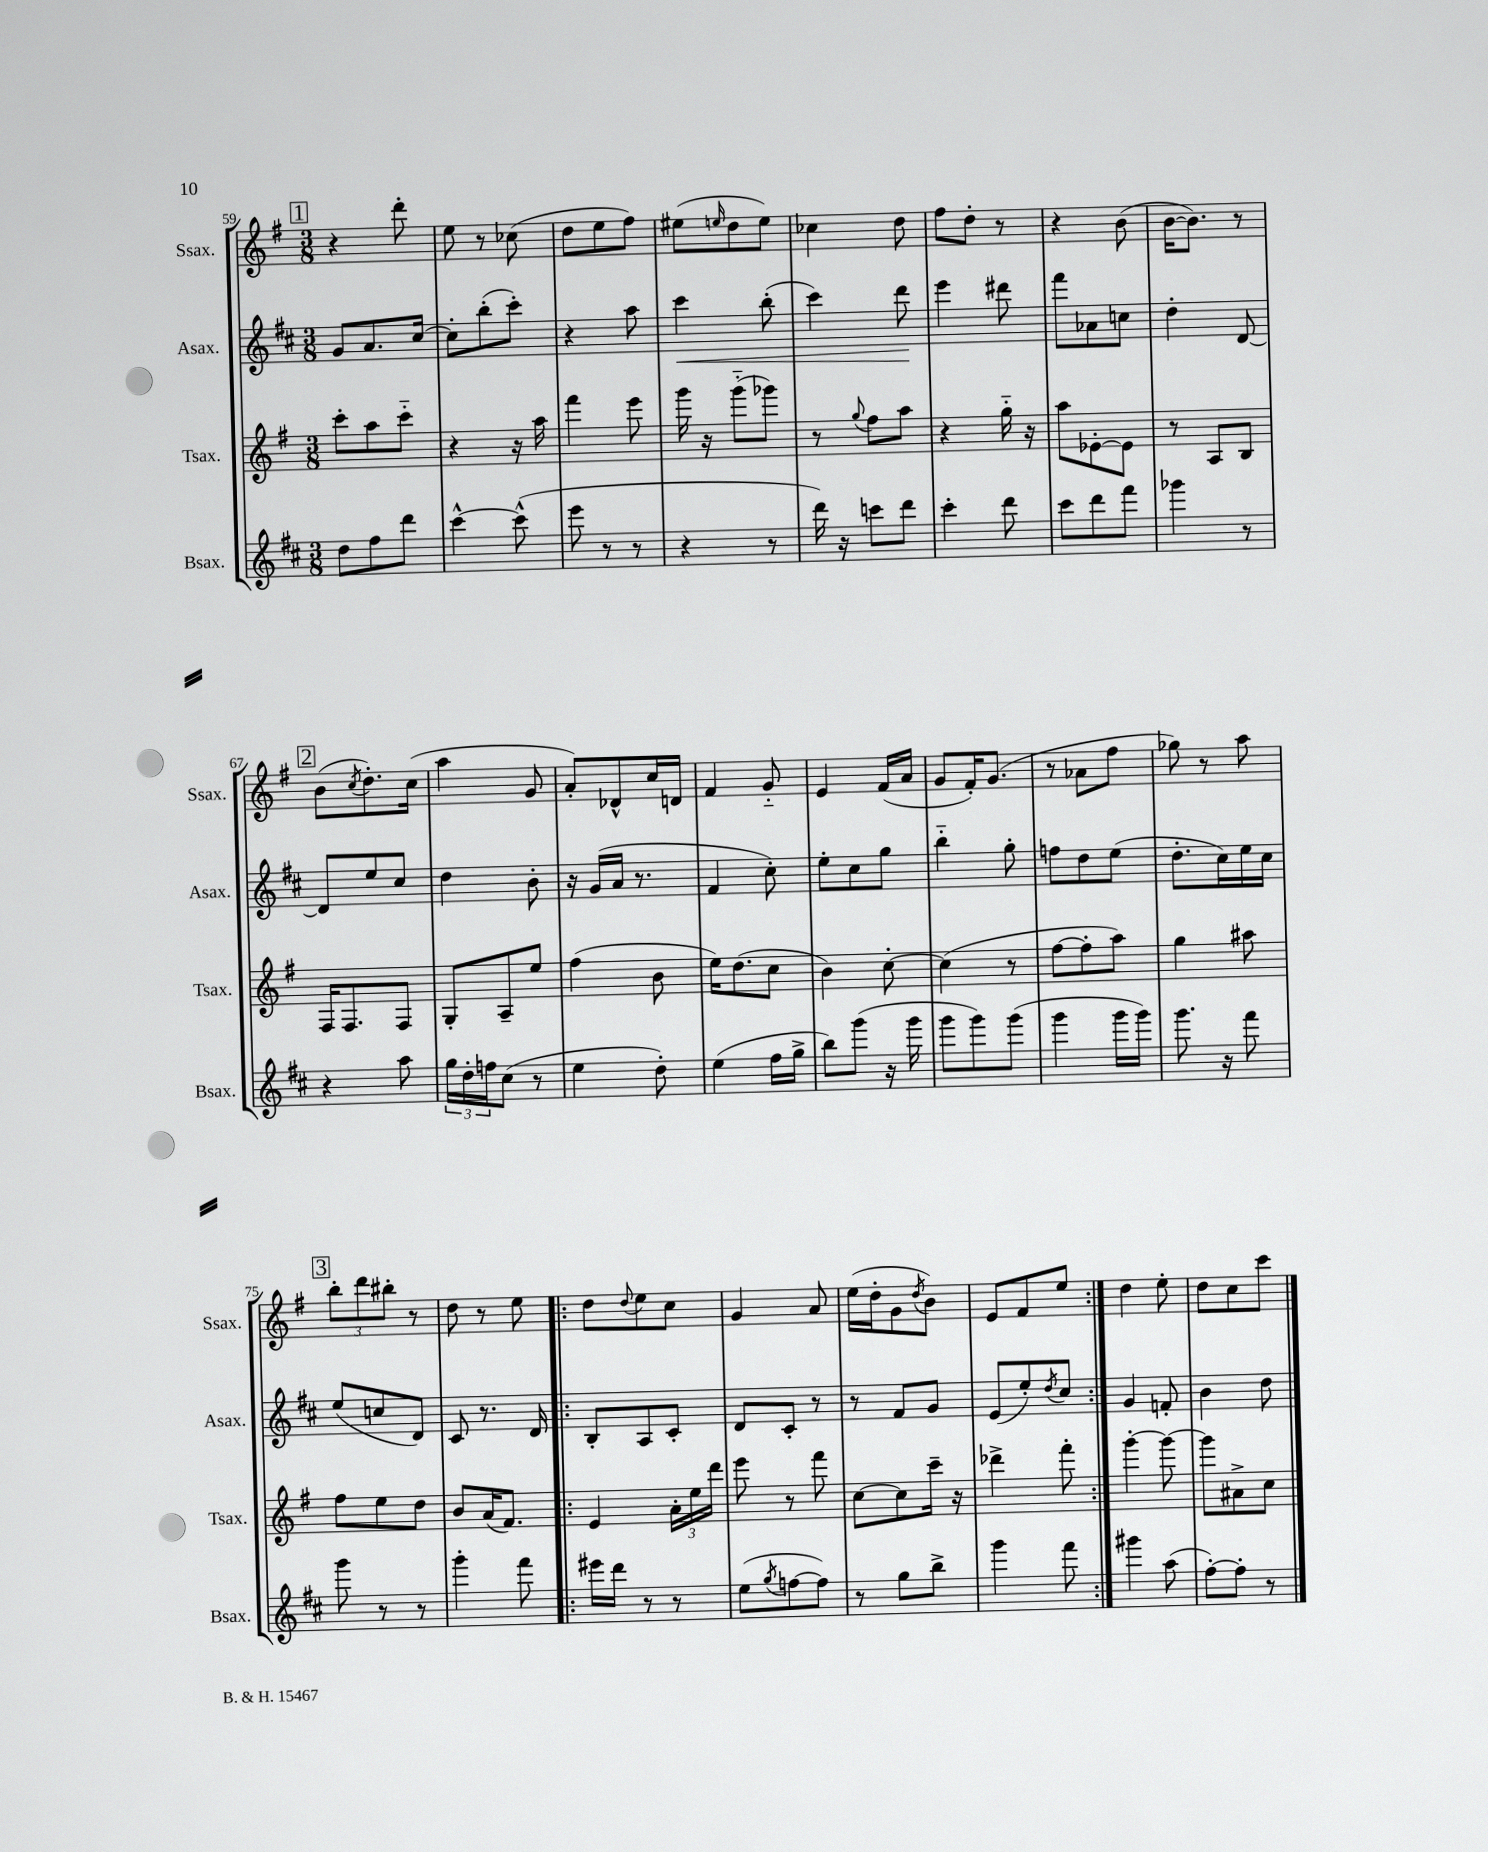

**kern	**kern	**kern	**dynam	**kern
*part4	*part3	*part2	*part2	*part1
*staff4	*staff3	*staff2	*staff2	*staff1
*I"Bsax.	*I"Tsax.	*I"Asax.	*	*I"Ssax.
*I'Bsax.	*I'Tsax.	*I'Asax.	*	*I'Ssax.
*clefG2	*clefG2	*clefG2	*	*clefG2
*k[f#c#]	*k[f#]	*k[f#c#]	*	*k[f#]
*M3/8	*M3/8	*M3/8	*	*M3/8
!!LO:REH:place=s1:t=1
=59	=59	=59	=59	=59
8dd\L	8ccc'\L	8g/L	.	4r
8ff#\	8aa\	8.a/	.	.
8ddd\J	8ccc\J	.	.	8ddd'\
.	.	[16cc#/Jk	.	.
=60	=60	=60	=60	=60
[4ccc#^^\	4r	8cc#'\L]	.	8ee\
.	.	(8bb'\	.	8r
(8ccc#^^\]	16r	8ccc#'\J)	.	(8cc-X\
.	16aa\	.	.	.
=61	=61	=61	=61	=61
8eee\	4fff#\	4r	.	8dd\L
8r	.	.	.	8ee\
8r	8eee\	8aa\	.	8ff#\J)
=62	=62	=62	=62	=62
!	!	!	!LO:HP:b	!
4r	16ggg\	4ccc#\	<	(8ee#X\L
.	16r	.	.	.
.	.	.	.	16qqeen/
.	(8ggg\L	.	.	8dd\
8r	8ggg-X\J)	(8bb'\	.	8ee\J)
=63	=63	=63	=63	=63
16ddd\)	8r	4ccc#\)	.	4cc-X\
16r	.	.	.	.
.	8qqgg/	.	.	.
8cccn\L	8ff#\L	.	.	.
8ddd\J	8aa\J	8ddd\	.	8dd\
.	.	.	[	.
=64	=64	=64	=64	=64
4ccc#'\	4r	4eee\	.	8ff#\L
.	.	.	.	8dd'\J
8ddd\	16gg\	8ddd#X\	.	8r
.	16r	.	.	.
=65	=65	=65	=65	=65
8ccc#\L	8aa\L	8fff#\L	.	4r
8ddd\	[8e-X'\	8a-X\	.	.
8fff#\J	8e-\J]	8ccn\J	.	(8b\
=66	=66	=66	=66	=66
4ggg-X\	8r	4dd'\	.	[16b\KL
.	.	.	.	8.b\J])
.	8A/L	.	.	.
8r	8B/J	[8d/	.	8r
!!LO:LB:g=z
!!LO:REH:place=s1:t=2
=67	=67	=67	=67	=67
4r	16F#/KL	8d/L]	.	(8b\L
.	8.F#/	.	.	.
.	.	.	.	8qcc/
.	.	8ee/	.	8.dd'\)
8aa\	8F#/J	8cc#/J	.	.
.	.	.	.	(16cc\Jk
=68	=68	=68	=68	=68
24gg\LL	8G'/L	4dd\	.	4aa\
24dd'\	.	.	.	.
24ffn\J	.	.	.	.
(8cc#\J	8A~/	.	.	.
8r	8ee/J	8b'\	.	8g/
=69	=69	=69	=69	=69
4ee\	(4ff#\	16r	.	8a'/L)
.	.	(16g/LL	.	.
.	.	16a/JJ	.	8d-X^^/
.	.	8.r	.	.
8dd'\)	8b\	.	.	16cc/L
.	.	.	.	16dn/JJ
=70	=70	=70	=70	=70
(4ee\	16ee\KL)	4f#/	.	4f#/
.	(8.dd\	.	.	.
16ff#\LL	8cc\J	8cc#'\)	.	8g/
16gg^\JJ	.	.	.	.
=71	=71	=71	=71	=71
8bb\L)	4b\)	8ee'\L	.	4e/
(8ggg\J	.	8cc#\	.	.
16r	[8cc'\	8gg\J	.	(16f#/LL
16ggg\	.	.	.	16a/JJ
=72	=72	=72	=72	=72
8ggg\L	(4cc\]	4bb\	.	8g/L
8ggg\)	.	.	.	16f#'/K)
.	.	.	.	(8.g/J
(8ggg\J	8r	8gg'\	.	.
=73	=73	=73	=73	=73
4ggg\	[8ff#\L	8ffn\L	.	8r
.	8ff#'\]	8dd\	.	8a-X\L
16ggg\LL	8aa\J)	(8ee\J	.	8ff#\J
16ggg\JJ)	.	.	.	.
=74	=74	=74	=74	=74
8.ggg\	4gg\	8.dd'\L	.	8gg-X\)
.	.	.	.	8r
16r	.	16cc#\L)	.	.
8fff#\	8aa#X\	16ee\	.	8aa\
.	.	16cc#\JJ	.	.
!!LO:LB:g=z
!!LO:REH:place=s1:t=3
=75	=75	=75	=75	=75
8ggg\	8ff#\L	(8ee/L	.	12bb'\L
.	.	.	.	12ddd\
8r	8ee\	8ccn/	.	.
.	.	.	.	12bb#X'\J
8r	8dd\J	8d/J)	.	8r
=76	=76	=76	=76	=76
4ggg'\	8b/L	8c#/	.	8dd\
.	(16a/K	8.r	.	8r
.	8.f#/J)	.	.	.
8fff#\	.	.	.	8ee\
.	.	16d/	.	.
=77!|:	=77!|:	=77!|:	=77!|:	=77!|:
16eee#X\LL	4e/	8B'/L	.	8dd\L
16ddd\JJ	.	.	.	.
.	.	.	.	8qqdd/
8r	.	8A/	.	8ee\
8r	24a'\LL	8c#'/J	.	8cc\J
.	24ee\	.	.	.
.	24ddd\JJ	.	.	.
=78	=78	=78	=78	=78
(8ee\L	8eee\	8d/L	.	4g/
8qgg/	.	.	.	.
[8ffn\	8r	8c#'/J	.	.
8ff\J])	8fff#\	8r	.	8a/
=79	=79	=79	=79	=79
8r	[8cc\L	8r	.	(16ee\LL
.	.	.	.	16dd'\J
8gg\L	8cc\]	8f#/L	.	8g\
.	.	.	.	8qdd/
8bb^\J	16ccc~\Jk	8g/J	.	8b\J)
.	16r	.	.	.
=80	=80	=80	=80	=80
4ggg\	4ddd-X^\	(8e/L	.	8e/L
.	.	8ee'/)	.	8f#/
.	.	8qdd/	.	.
8fff#\	8fff#'\	8cc#/J	.	8ee/J
=81:|!	=81:|!	=81:|!	=81:|!	=81:|!
4ggg#X\	[4ggg'\	4g/	.	4dd\
(8aa\	8ggg\_	8fn'/	.	8ee'\
=82	=82	=82	=82	=82
[8ff#'\L)	8ggg\L]	4b\	.	8dd\L
8ff#'\J]	8a#X^\	.	.	8cc\
8r	8cc\J	8dd\	.	8ccc\J
==	==	==	==	==
*-	*-	*-	*-	*-
